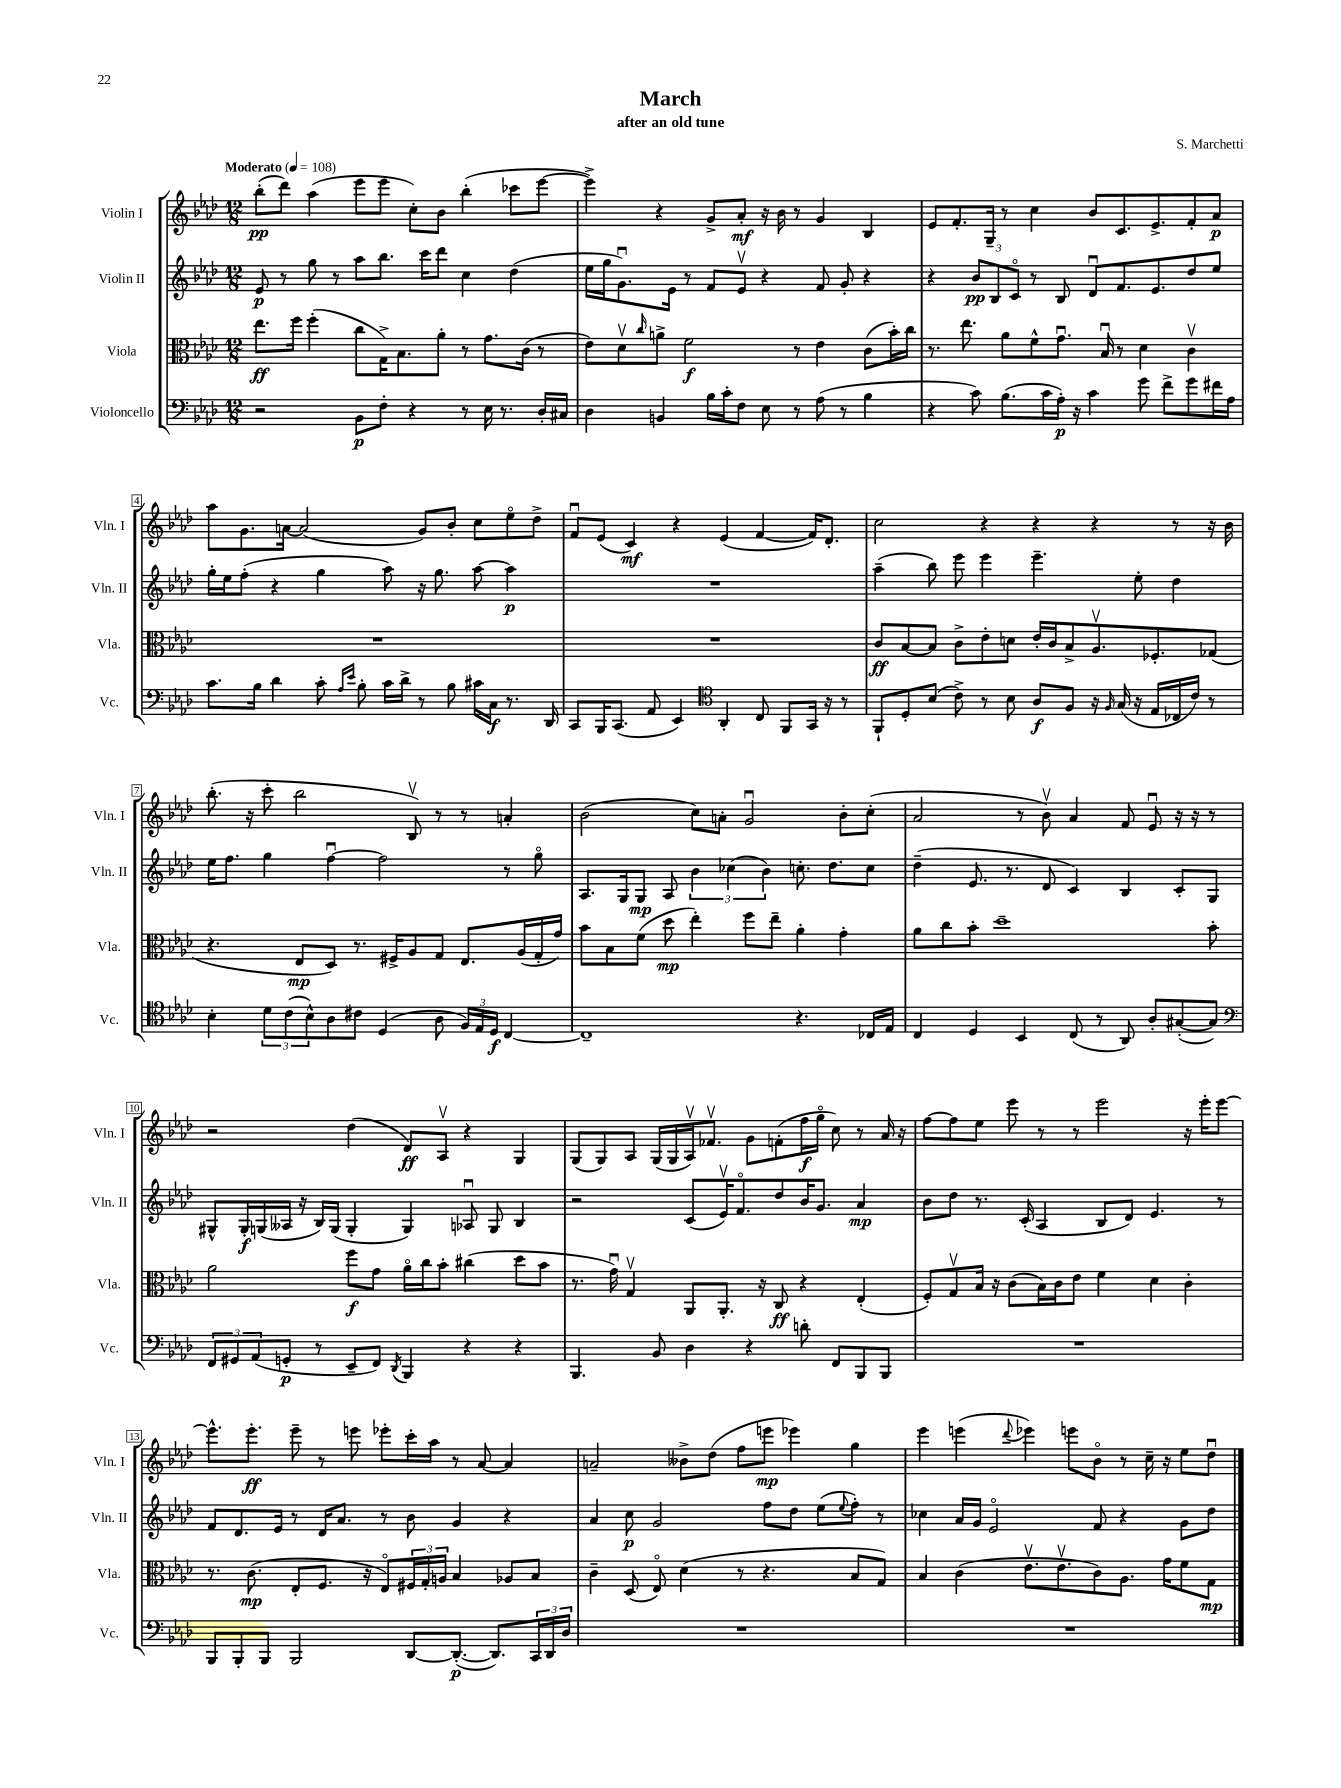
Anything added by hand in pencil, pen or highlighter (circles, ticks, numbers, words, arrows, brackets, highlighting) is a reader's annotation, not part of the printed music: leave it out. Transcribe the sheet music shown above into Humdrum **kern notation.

**kern	**kern	**kern	**kern
*staff4	*staff3	*staff2	*staff1
*clefF4	*clefC3	*clefG2	*clefG2
*k[b-e-a-d-]	*k[b-e-a-d-]	*k[b-e-a-d-]	*k[b-e-a-d-]
*M12/8	*M12/8	*M12/8	*M12/8
*MM108	*MM108	*MM108	*MM108
2r	8.ee-	8e-	(8bb-'
.	.	8r	8ddd-)
.	16ff	.	.
.	(4ff'	8gg	(4aa-
.	.	8r	.
8BB-	8cc	8aa-	8eee-
8F'	16G^)	8.bb-	8eee-
.	8.B-	.	.
4r	.	.	8cc')
.	.	16ccc	.
.	8a-'	8ddd-	8b-
8r	8r	4cc	(4bb-'
16E-	8.g	.	.
8.r	.	.	.
.	.	(4dd-	8ccc-
.	(16c	.	.
16D-'	8r	.	[8eee-
16C#	.	.	.
=	=	=	=
4D-	8e-)	16ee-	4eee-^])
.	.	16gg	.
.	8d-v	8.gu)	.
.	16qqcc	.	.
4BB	8a^	.	4r
.	.	16e-	.
.	2f	8r	.
16B-	.	8f	8g^
16c'	.	.	.
8F	.	8e-v	8a-'
8E-	.	4r	16r
.	.	.	16b-
8r	8r	.	8r
(8A-	4e-	8f	4g
8r	.	8g'	.
4B-	(8c	4r	4B-
.	16b-')	.	.
.	16cc	.	.
=	=	=	=
4r	8.r	4r	8e-
.	.	.	8.f'
.	8.ee-	.	.
8c)	.	12b-	.
.	.	.	16G~
.	.	12B-	.
(8.B-	8a-	.	8r
.	.	12co	.
.	8f^^	8r	4cc
16c	.	.	.
16A-')	8.gu	8B-	.
16r	.	.	.
4c	.	8d-u	8b-
.	16B-u	.	.
.	8r	8.f	8.c
8g	4d-	.	.
.	.	8.e-	8.e-^
8f^	.	.	.
8g	4cv	8dd-	8f'
16f#	.	8ee-	8a-
16A-	.	.	.
=	=	=	=
8.c	1.r	16gg'	8aa-
.	.	16ee-	.
.	.	(8ff'	8.g
16B-	.	.	.
4d-	.	4r	.
.	.	.	[16a
.	.	.	(2a]
8c'	.	4gg	.
16qqA-	.	.	.
16qqe-	.	.	.
8B-'	.	.	.
16c	.	8aa-)	.
16d-^	.	.	.
8r	.	16r	8g)
.	.	8.gg	.
8B-	.	.	8b-'
16c#	.	[8aa-	8cc
16C	.	.	.
8.r	.	4aa-]	8ee-o
.	.	.	8dd-^
16DD-	.	.	.
=	=	=	=
8CC	1.r	1.r	8fu
16BBB-	.	.	(8e-
(8.CC	.	.	.
.	.	.	4c)
8AA-	.	.	.
4EE-)	.	.	4r
*clefC4	*	*	*
4AA-'	.	.	(4e-
8C	.	.	[4f
8FF	.	.	.
16GG	.	.	16f])
16r	.	.	8.d-'
8r	.	.	.
=	=	=	=
8FF`	8c	(4aa-~	2cc
8D-'	[8B-	.	.
(8B-	8B-]	8bb-)	.
8c^)	8c^	8eee-	.
8r	8e-'	4eee-	4r
8B-	8d	.	.
8A-	16e-'	4.eee-~	4r
.	16c	.	.
8F	8B-^	.	.
16r	8.A-v	.	4r
16qqF	.	.	.
(16G	.	.	.
16r	.	8ee-'	.
16E-	8.F-'	.	.
16C-	.	4dd-	8r
16c)	.	.	.
8r	(8G-	.	16r
.	.	.	16b-
=	=	=	=
4B-'	4.r	16ee-	(8.bb-'
.	.	8.ff	.
.	.	.	16r
12d-	.	4gg	8ccc'
(12c	.	.	.
.	8E-	.	2bb-
12B-^^)	.	.	.
8A-	8D-)	[4ffu	.
8c#	8.r	.	.
(4D-	.	2ff]	.
.	16F#^	.	.
.	8A-	.	8B-v)
8A-	8G	.	8r
24F)	8.E-	.	8r
24E-	.	.	.
24D-	.	.	.
[4C	.	8r	4a'
.	(16A-	.	.
.	16G'	8ggo	.
.	16g)	.	.
=	=	=	=
1C~]	8b-	8.A-	(2b-
.	8B-	.	.
.	.	16G	.
.	(8f	8G	.
.	8dd-	8A-	.
.	4ee-')	6b-	8cc)
.	.	.	8a'
.	.	(6cc-	.
.	8ff	.	2gu
.	.	6b-)	.
.	8ee-~	.	.
4.r	4a-'	8.cc'	.
.	.	8.dd-	.
.	4g'	.	8b-'
16C-	.	8cc	(8cc'
16E-	.	.	.
=	=	=	=
4C	8a-	(4dd-~	2a-
.	8cc	.	.
4D-	8b-'	8.e-	.
.	1dd-~	.	.
.	.	8.r	.
4BB-	.	.	8r
.	.	8d-	8b-v)
(8C	.	4c)	4a-
8r	.	.	.
8AA-)	.	4B-	8f
8A-'	.	.	8e-u
([8G#'	.	8c'	16r
.	.	.	16r
8G#])	8b-'	8G	8r
=	=	=	=
*clefF4	*	*	*
12FF	2a-	8G#^^	2r
12GG#	.	.	.
.	.	16G#'	.
(12AA-	.	.	.
.	.	(16G	.
8GG'	.	16A--	.
.	.	16r	.
8r	.	16B-)	.
.	.	(16G	.
8EE-~	8ff	4G'	(4dd-
8FF)	8g	.	.
8qDD-	.	.	.
4BBB-	16a-o	4G)	8d-)
.	16cc	.	.
.	8b-'	.	8A-v
4r	(4cc#	8A-u	4r
.	.	8G	.
4r	8dd-	4B-	4G
.	8b-	.	.
=	=	=	=
4.BBB-	8.r	2r	(8G
.	.	.	8G)
.	16gu)	.	.
.	4Gv	.	8A-
8BB-	.	.	(16G
.	.	.	16G
4D-	8AA-	(8c	16A-v)
.	.	.	8.f-v
.	8.AA-'	16e-v)	.
.	.	8.fo	.
4r	.	.	8g
.	16r	.	.
.	8C	8dd-	(8f'
8d'	4r	16b-	16ff
.	.	8.g	16ggo
8FF	.	.	8cc)
8BBB-	(4E-'	4a-	8r
8BBB-	.	.	16a-
.	.	.	16r
=	=	=	=
1.r	8F')	8b-	[8ff
.	8Gv	8dd-	8ff]
.	16B-	8.r	8ee-
.	16r	.	.
.	(8c	.	8eee-
.	.	(16c'	.
.	16B-)	4A-	8r
.	16c	.	.
.	8e-	.	8r
.	4f	8B-	2eee-
.	.	8d-)	.
.	4d-	4.e-	.
.	4c'	.	16r
.	.	.	16eee-'
.	.	8r	[8eee-
=	=	=	=
8BBB-	8.r	8f	8.eee-^^]
8BBB-'	.	8.d-	.
.	(8.c	.	8.eee-'
8BBB-	.	.	.
.	.	16e-	.
2BBB-	8E-'	8r	8eee-~
.	8.F	16d-	8r
.	.	8.a-	.
.	.	.	8eee
.	16r	.	.
.	8E-o)	8r	8eee-'
[8DD-	24F#	8b-	16ccc'
.	24G'	.	.
.	.	.	16aa-
.	24A	.	.
(8.DD-'_	4B-	4g	8r
.	.	.	[8a-
8.DD-])	.	.	.
.	8A-	4r	4a-]
24CC	8B-	.	.
24DD-	.	.	.
24D-	.	.	.
=	=	=	=
1.r	4c~	4a-	2a~
.	(8D-	8cc	.
.	8E-o)	2g	.
.	(4d-	.	8b--^
.	.	.	(8dd-
.	8r	.	8ff
.	4.r	8ff	8eee
.	.	8dd-	4eee-)
.	.	(8ee-	.
.	.	8qqee-	.
.	8B-	8ff')	4gg
.	8G)	8r	.
=	=	=	=
1.r	4B-	4cc-	4eee-
.	(4c	16a-	(4eee
.	.	16g	.
.	.	2e-o	.
.	.	.	8qqddd-
.	8.e-v	.	4eee-)
.	8.e-v	.	.
.	.	.	8eee
.	8c)	8f	8b-o
.	8.A-	4r	8r
.	.	.	16cc~
.	16g	.	16r
.	8f	8g	8ee-
.	8G	8dd-	8dd-u
==	==	==	==
*-	*-	*-	*-
